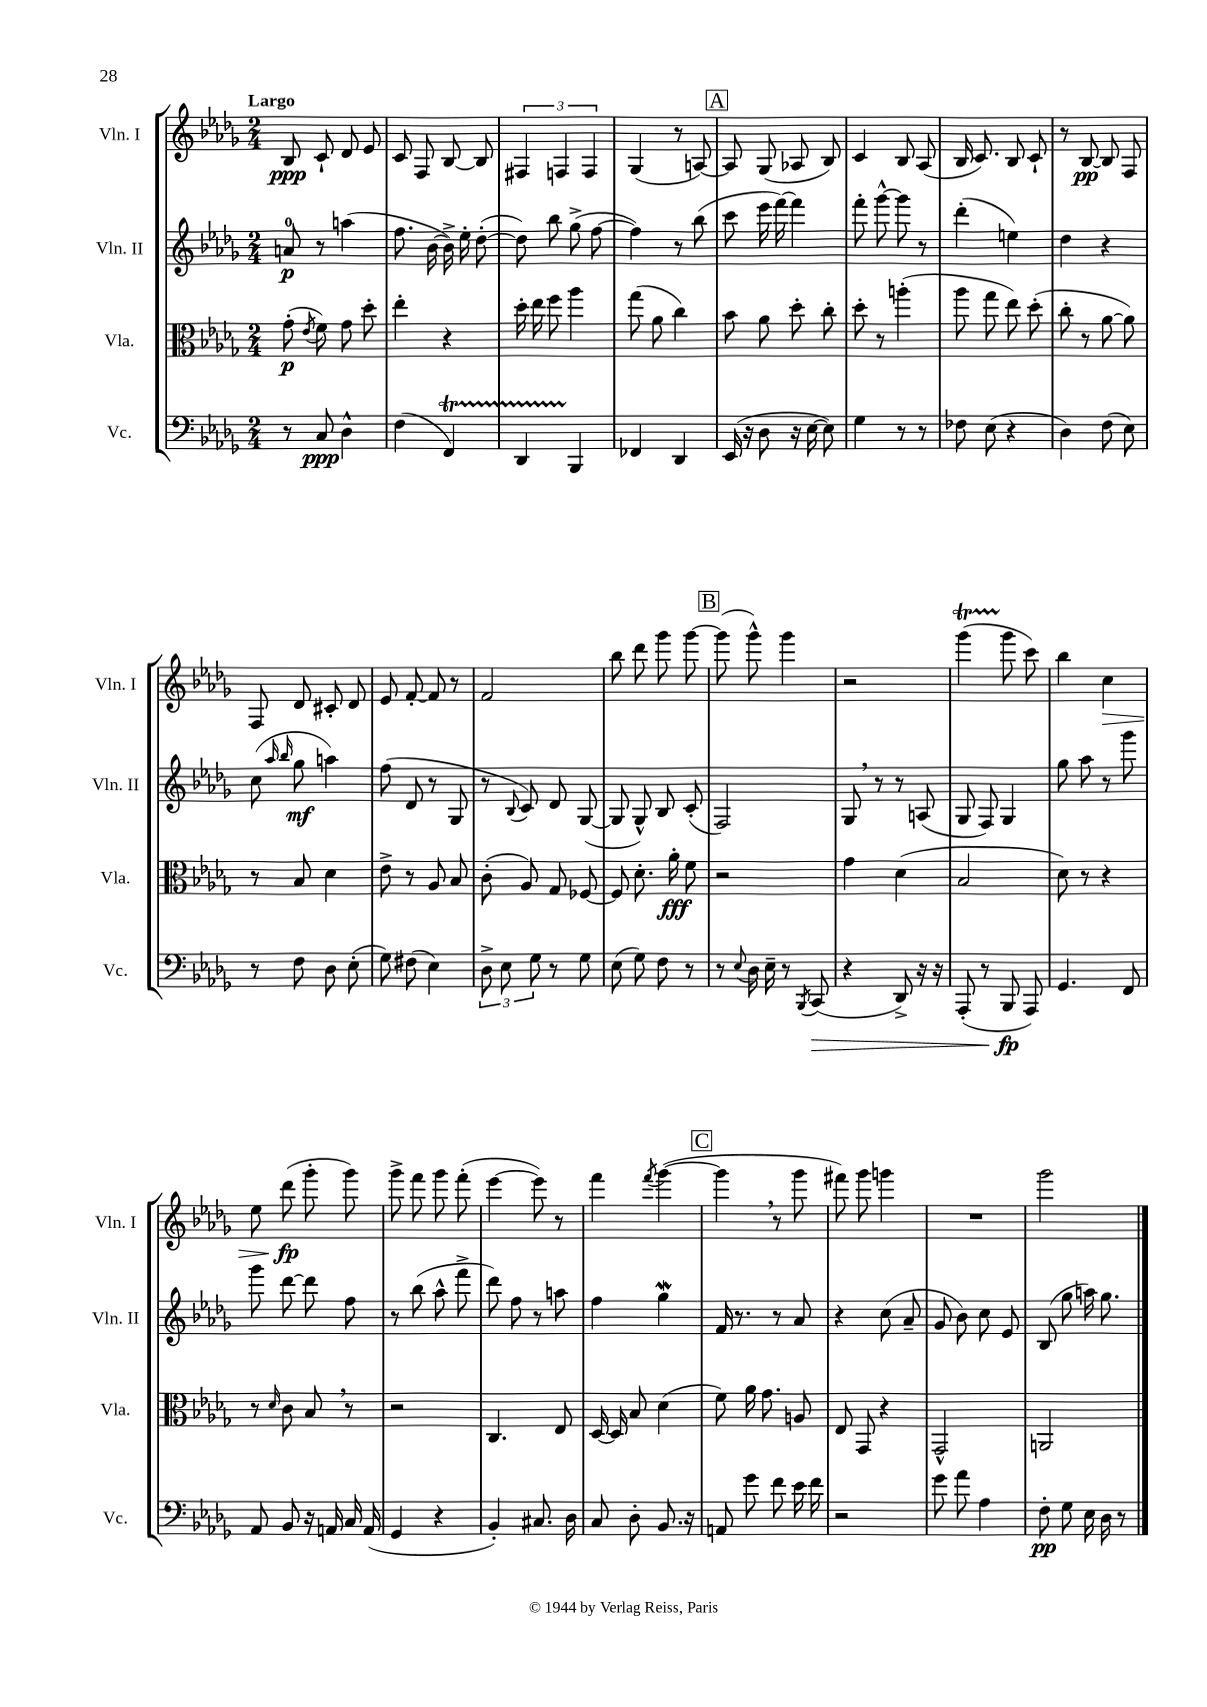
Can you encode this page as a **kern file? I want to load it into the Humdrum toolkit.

**kern	**dynam	**kern	**dynam	**kern	**dynam	**kern	**dynam
*part4	*part4	*part3	*part3	*part2	*part2	*part1	*part1
*staff4	*staff4	*staff3	*staff3	*staff2	*staff2	*staff1	*staff1
*I"Vc.	*	*I"Vla.	*	*I"Vln. II	*	*I"Vln. I	*
*I'Vc.	*	*I'Vla.	*	*I'Vln. II	*	*I'Vln. I	*
*clefF4	*	*clefC3	*	*clefG2	*	*clefG2	*
*k[b-e-a-d-g-]	*	*k[b-e-a-d-g-]	*	*k[b-e-a-d-g-]	*	*k[b-e-a-d-g-]	*
*M2/4	*	*M2/4	*	*M2/4	*	*M2/4	*
=1	=1	=1	=1	=1	=1	=1	=1
!	!	!	!	!	!	!LO:TX:a:B:t=Largo	!
8r	.	(8g-'\	p	8an/	p	8B-/	ppp
.	.	8qe-/	.	.	.	.	.
8C/	ppp	8f\)	.	8r	.	8c`/	.
4D-^^\	.	8g-\	.	(4aan\	.	8d-/	.
.	.	8dd-'\	.	.	.	8e-/	.
=2	=2	=2	=2	=2	=2	=2	=2
(4F\	.	4ee-'\	.	8.ff\	.	8c/	.
.	.	.	.	.	.	8F/	.
.	.	.	.	[16b-\	.	.	.
4FFt/)	.	4r	.	16b-^\])	.	[8B-/	.
.	.	.	.	16ee-'\	.	.	.
.	.	.	.	([8dd-'\	.	8B-/]	.
=3	=3	=3	=3	=3	=3	=3	=3
4DD-TTT/	.	16dd-'\	.	8dd-\])	.	6F#X/	.
.	.	16ee-\	.	.	.	.	.
.	.	8ff\	.	8bb-\	.	.	.
.	.	.	.	.	.	6Fn/	.
4BBB-/	.	4aa-\	.	(8gg-^\	.	.	.
.	.	.	.	.	.	6F/	.
.	.	.	.	[8ff\	.	.	.
=4	=4	=4	=4	=4	=4	=4	=4
4FF-X/	.	(8gg-\	.	4ff\])	.	(4G-/	.
.	.	8a-\	.	.	.	.	.
4DD-/	.	4cc\)	.	8r	.	8r	.
.	.	.	.	(8bb-\	.	[8An/)	.
!!LO:REH:place=s1:t=A
=5	=5	=5	=5	=5	=5	=5	=5
(16EE-/	.	8b-\	.	8ccc\	.	8A/]	.
16r	.	.	.	.	.	.	.
8D-\	.	8a-\	.	16eee-\	.	(8G-/	.
.	.	.	.	[16fff\)	.	.	.
16r	.	8dd-'\	.	4fff\]	.	8A-X/	.
[16E-\	.	.	.	.	.	.	.
8E-\])	.	8cc'\	.	.	.	8B-/)	.
=6	=6	=6	=6	=6	=6	=6	=6
4G-\	.	8dd-'\	.	8fff'\	.	4c/	.
.	.	8r	.	[8ggg-^^\	.	.	.
8r	.	(4aan'\	.	8ggg-\]	.	8B-/	.
8r	.	.	.	8r	.	(8A-/	.
=7	=7	=7	=7	=7	=7	=7	=7
8F-X\	.	8aa-\	.	(4ddd-'\	.	16B-/	.
.	.	.	.	.	.	8.c/)	.
(8E-\	.	8gg-\	.	.	.	.	.
4r	.	8ee-\)	.	4een\)	.	8B-/	.
.	.	(8dd-'\	.	.	.	8c`/	.
=8	=8	=8	=8	=8	=8	=8	=8
4D-\)	.	8cc'\	.	4dd-\	.	8r	.
.	.	8r	.	.	.	[8B-/	pp
(8F\	.	[8a-\	.	4r	.	8B-/]	.
8E-\)	.	8a-\])	.	.	.	8F/	.
!!LO:LB:g=z
=9	=9	=9	=9	=9	=9	=9	=9
8r	.	8r	.	(8cc\	.	8F/	.
.	.	.	.	16qqaa-/	.	.	.
.	.	.	.	16qqbb-/	.	.	.
8F\	.	8B-/	.	8gg-\	mf	8d-/	.
8D-\	.	4d-\	.	4aan\)	.	8c#X'/	.
(8E-'\	.	.	.	.	.	8d-/	.
=10	=10	=10	=10	=10	=10	=10	=10
8G-\)	.	8e-^\	.	(8ff\	.	8e-/	.
(8F#X\	.	8r	.	8d-/	.	[8f'/	.
4E-\)	.	8A-/	.	8r	.	8f/]	.
.	.	8B-/	.	8G-/	.	8r	.
=11	=11	=11	=11	=11	=11	=11	=11
12D-^\	.	(8c'\	.	8r	.	2f/	.
12E-\	.	.	.	.	.	.	.
.	.	.	.	8qqB-/	.	.	.
.	.	8A-/)	.	8c/)	.	.	.
12G-\	.	.	.	.	.	.	.
8r	.	8G-/	.	8d-/	.	.	.
8G-\	.	[8F-X/	.	([8G-/	.	.	.
=12	=12	=12	=12	=12	=12	=12	=12
(8E-\	.	8F-/]	.	8G-/]	.	8bb-\	.
8G-\)	.	8.d-'\	.	8G-^^/)	.	8ddd-\	.
8F\	.	.	.	8B-/	.	8ggg-\	.
.	.	16a-'\	fff	.	.	.	.
8r	.	8f\	.	(8c'/	.	[8ggg-\	.
!!LO:REH:place=s1:t=B
=13	=13	=13	=13	=13	=13	=13	=13
8r	.	2r	.	2F/)	.	(8ggg-\]	.
8qqE-/	.	.	.	.	.	.	.
16D-\	.	.	.	.	.	8ggg-^^\)	.
16E-~\	.	.	.	.	.	.	.
8r	.	.	.	.	.	4ggg-\	.
8qBBB-/	.	.	.	.	.	.	.
!	!LO:HP:b	!	!	!	!	!	!
(8CC/	>	.	.	.	.	.	.
=14	=14	=14	=14	=14	=14	=14	=14
4r	.	4g-\	.	8G-,/	.	2r	.
.	.	.	.	8r	.	.	.
8DD-^/)	.	(4d-\	.	8r	.	.	.
16r	.	.	.	(8An/	.	.	.
16r	.	.	.	.	.	.	.
=15	=15	=15	=15	=15	=15	=15	=15
(8AAA-'/	.	2B-/	.	8G-/	.	(4ggg-T\	.
8r	.	.	.	8F/)	.	.	.
8BBB-/	fp	.	.	4G-/	.	8ggg-\	.
8AAA-/)	]	.	.	.	.	8ccc\)	.
=16	=16	=16	=16	=16	=16	=16	=16
4.GG-/	.	8d-\)	.	8gg-\	.	4bb-\	.
.	.	8r	.	8aa-\	.	.	.
!	!	!	!	!	!	!	!LO:HP:b
.	.	4r	.	8r	.	4cc\	>
8FF/	.	.	.	8ggg-\	.	.	.
!!LO:LB:g=z
=17	=17	=17	=17	=17	=17	=17	=17
8AA-/	.	8r	.	8ggg-\	.	8ee-\	.
.	.	16qqd-/	.	.	.	.	.
8BB-/	.	8c\	.	[8ddd-\	.	(8ddd-\	fp
16r	.	8B-,/	.	8ddd-\]	.	8ggg-'\	]
16AAn/	.	.	.	.	.	.	.
16C/	.	8r	.	8ff\	.	8ggg-\)	.
(16AA/	.	.	.	.	.	.	.
=18	=18	=18	=18	=18	=18	=18	=18
4GG-/	.	2r	.	8r	.	8ggg-^\	.
.	.	.	.	(8bb-\	.	8fff\	.
4r	.	.	.	8aa-^^\	.	8ggg-\	.
.	.	.	.	8fff^\	.	(8fff'\	.
=19	=19	=19	=19	=19	=19	=19	=19
4BB-'/)	.	4.C/	.	8ddd-\)	.	[4eee-\	.
.	.	.	.	8ff\	.	.	.
8.C#X/	.	.	.	8r	.	8eee-\])	.
.	.	8E-/	.	8aan\	.	8r	.
16D-\	.	.	.	.	.	.	.
=20	=20	=20	=20	=20	=20	=20	=20
8C/	.	[16D-/	.	4ff\	.	4fff\	.
.	.	16D-/]	.	.	.	.	.
8D-'\	.	8B-/	.	.	.	.	.
.	.	.	.	.	.	8qfff/	.
8.BB-/	.	(4d-\	.	4gg-w\	.	([4ggg-\	.
16r	.	.	.	.	.	.	.
!!LO:REH:place=s1:t=C
=21	=21	=21	=21	=21	=21	=21	=21
8AAn/	.	8f\)	.	16f/	.	4ggg-,\]	.
.	.	.	.	8.r	.	.	.
8g-\	.	16a-\	.	.	.	.	.
.	.	8.g-\	.	.	.	.	.
8f\	.	.	.	8r	.	8r	.
16e-\	.	8An/	.	8a-/	.	8ggg-\	.
16f\	.	.	.	.	.	.	.
=22	=22	=22	=22	=22	=22	=22	=22
2r	.	8E-/	.	4r	.	8fff#X\)	.
.	.	8GG-/	.	.	.	8ggg-\	.
.	.	4r	.	(8cc\	.	4gggn\	.
.	.	.	.	8a-~/	.	.	.
=23	=23	=23	=23	=23	=23	=23	=23
8g-\	.	2GG-^^/	.	8g-/	.	2r	.
8a-\	.	.	.	8b-\)	.	.	.
4A-\	.	.	.	8cc\	.	.	.
.	.	.	.	8e-/	.	.	.
=24	=24	=24	=24	=24	=24	=24	=24
8F'\	pp	2AAn/	.	(8B-/	.	2ggg-\	.
8G-\	.	.	.	8gg-\	.	.	.
16E-\	.	.	.	16aan\)	.	.	.
16D-\	.	.	.	8.gg-\	.	.	.
8r	.	.	.	.	.	.	.
==	==	==	==	==	==	==	==
*-	*-	*-	*-	*-	*-	*-	*-
